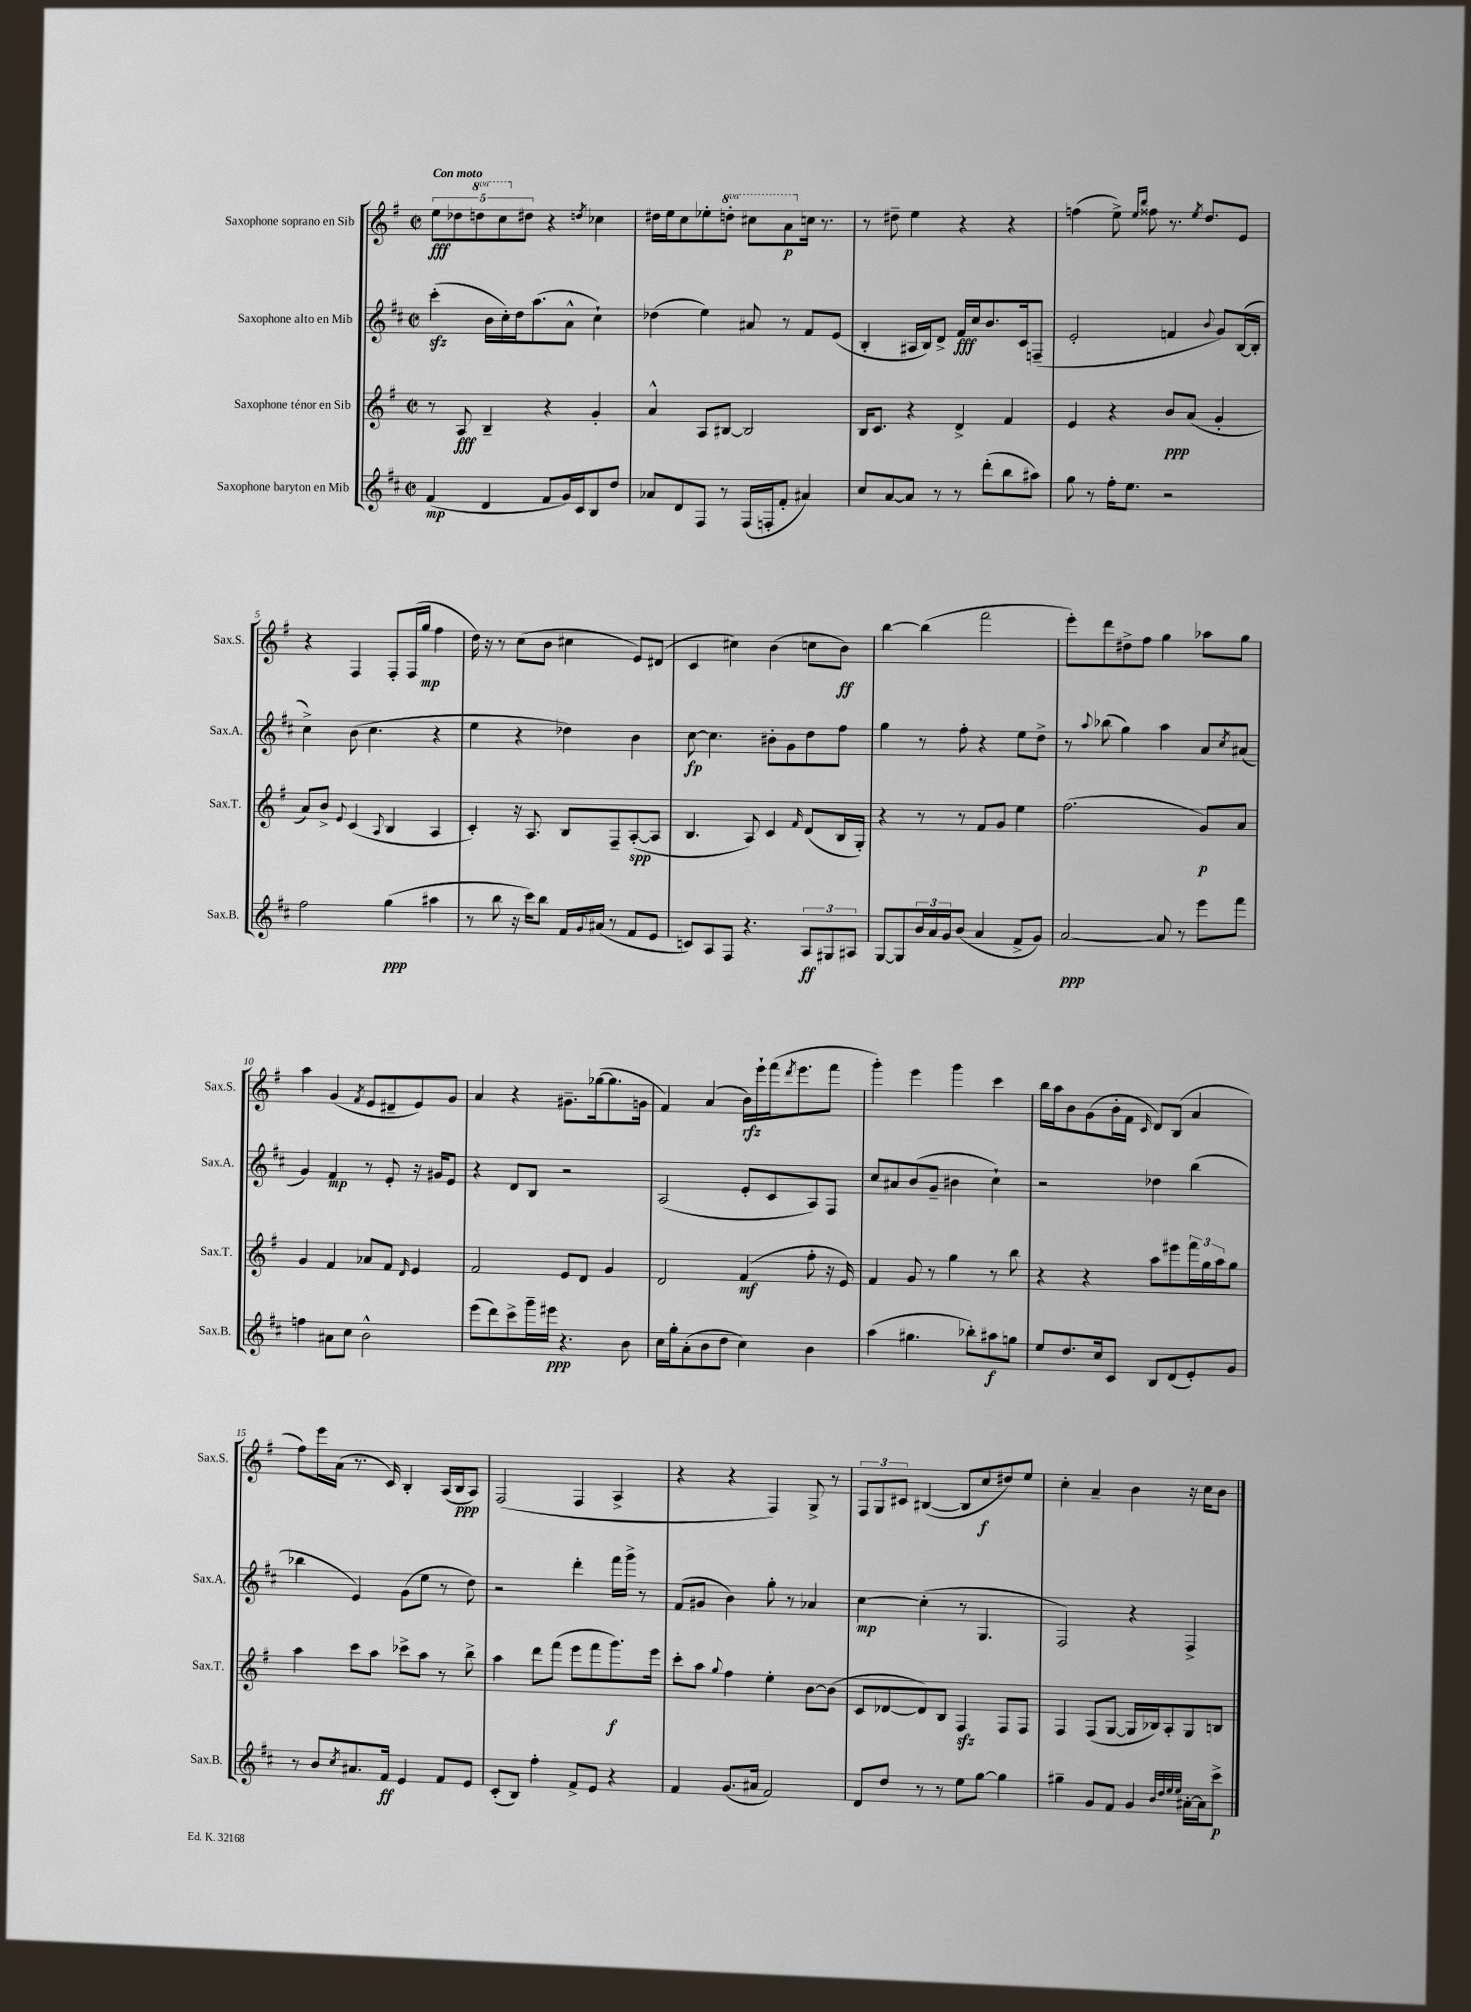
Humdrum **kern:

**kern	**kern	**kern	**kern
*staff4	*staff3	*staff2	*staff1
*clefG2	*clefG2	*clefG2	*clefG2
*k[f#c#]	*k[f#]	*k[f#c#]	*k[f#]
*M2/2	*M2/2	*M2/2	*M2/2
*met(c|)	*met(c|)	*met(c|)	*met(c|)
(4f#/	8r	(4ccc#'\	10ee\L
.	.	.	10dd-\
.	8A/	.	.
.	.	.	10ddd\
4d/	4B~/	16b\LL	.
.	.	.	10ccc\
.	.	16cc#'\)	.
.	.	16dd\J	.
.	.	.	10dd#\J
.	.	(8.aa\	.
8f#/L	4r	.	4r
16g/L)	.	8a^^\J	.
16c#/J	.	.	.
.	.	.	8qdd/
8B/	4g'/	4cc#`\)	4cc-\
8dd/J	.	.	.
=	=	=	=
8a-/L	4a^^/	(4dd-\	16dd#\LL
.	.	.	16ee\J
8d/	.	.	8cc\
8F#/J	8A/L	4ee\)	8ee-'\
8r	[8B#/J	.	8ddd'\J
(16F#/LL	2B#/]	8a#/	8ccc#\L
16F'/J	.	.	.
8f#'/J	.	8r	8aa\
4a#/)	.	8f#/L	16cc\Jk
.	.	.	8.r
.	.	(8e/J	.
=	=	=	=
8cc#/L	16B/LK	4B'/	8r
.	8.c/J	.	.
[8a/	.	.	8dd#~\
8a/]J	4r	16A#/LL	4ee\
.	.	16B/J)	.
8r	.	8d^/J	.
8r	4d^/	16f#/LL	4r
.	.	16cc#/J	.
(8ddd'\L	.	8.b/	.
8bb\	4f#/	.	4r
.	.	16c#/k	.
8aa#\J)	.	(8F~/J	.
=	=	=	=
8gg\	4e/	2e'/	(4ff\
8r	.	.	.
16ff#'\LK	4r	.	8ee^\)
8.ee\J	.	.	.
.	.	.	16qqee/LL
.	.	.	16qqbb/JJ
.	.	.	8ff##\
2r	8b/L	4f/	8.r
.	(8a/J	.	.
.	.	.	8qee/
.	.	.	8.dd/L
.	.	8qqb/	.
.	4g'/	8g/L)	.
.	.	([16B/L	8e/J
.	.	16B'/]JJ	.
=	=	=	=
2ff#\	8a/L)	4cc#^\)	4r
.	8b^/J	.	.
.	8qqe/	.	.
.	(4c/	(8b\	4F#/
.	.	4.cc#\	.
.	8qqA/	.	.
(4gg\	4B/	.	8F#'/L
.	.	.	(16F#/L
.	.	.	16gg/JJ
4aa#\	4A/	4r	4ff#\
=	=	=	=
8r	4c'/)	4ee\	16dd\)
.	.	.	16r
8bb\	.	.	8r
16r	16r	4r	(8cc\L
16ccc#\LK)	8.A/	.	.
8bb\J	.	.	8b\J
16f#/LL	8B/L	4dd-\)	4cc#\
8qqg/	.	.	.
(16a#/JJ	.	.	.
8r	8F#~/	.	.
8f#/L	([8A'/	4b\	8e/L)
8e/J	8A/]J	.	(8d#/J
=	=	=	=
8c/L)	4.B/	[8cc#\	4c/
8A/	.	4.cc#\]	.
8F#/J	.	.	4cc#\)
4.r	8A/)	.	.
.	4c/	8b#'\L	(4b\
.	.	8g\	.
.	16qqf#/	.	.
12A/L	(8d/L	8dd\	8cc\L
12G#/	.	.	.
.	16B/L	8ff#\J	8b\J)
12A#/J	.	.	.
.	16G'/JJ)	.	.
=	=	=	=
[8G/L	4r	4gg\	[4bb\
8G/]	.	.	.
24b/L	8r	8r	(4bb\]
24a/	.	.	.
24g/J	.	.	.
(8b/J	8r	8ff#'\	.
4a/	8f#/L	4r	2fff#\
.	8g/J	.	.
8f#^/L	4ee\	8ee\L	.
8g/J)	.	8dd^\J	.
=	=	=	=
[2a/	(2.ff#\	8r	8eee'\L)
.	.	8qqaa/	.
.	.	(8bb-\	8ddd\
.	.	4gg\)	8dd#^\
.	.	.	8ff#\J
8a/]	.	4aa\	4gg\
8r	.	.	.
8eee\L	8g/L)	8a/L	8aa-\L
.	.	8qcc#/	.
8fff#\J	8a/J	(8a#/J	8gg\J
=	=	=	=
4ff\	4g/	4g/)	4aa\
8a#\L	4f#/	4f#/	(4g/
8cc#\J	.	.	.
.	.	.	8qf#/
2b^^\	8a-/L	8r	8e/L
.	8f#/J	8e'/	8d#~/
.	16qqd/	.	.
.	4e/	16r	8e/)
.	.	16g#/LK	.
.	.	8e/J	8g/J
=	=	=	=
(8eee\L	2f#/	4r	4a/
8ddd\)	.	.	.
8ccc#^\	.	8d/L	4r
16ggg~\L	.	8B/J	.
16eee#\JJ	.	.	.
4.r	8e/L	2r	8.g#~\L
.	8d/J	.	.
.	.	.	([16gg-\k
.	4g/	.	8.gg-\]
8b\	.	.	.
.	.	.	16g\Jk
=	=	=	=
16cc#\LL	2d/	(2A/	4f#/)
16gg'\J	.	.	.
(8a'\	.	.	.
8b\	.	.	(4a/
8dd\J	.	.	.
4cc#\)	(4f#/	8e'/L	16b\LL)
.	.	.	16eee`\
.	.	8c#/	(16fff#\J
.	.	.	8qddd/
.	.	.	8.eee\
4b\	8ff#'\	8A/)	.
.	16r	8F#/J	8fff#\J
.	16e/)	.	.
=	=	=	=
(4aa\	4f#/	8cc#/L	4ggg'\)
.	.	8a#/	.
4.gg#\	8g/	(8b/	4eee\
.	8r	8g~/J	.
.	4gg\	4b#\	4ggg\
8bb-'\L)	.	.	.
8aa#\	8r	4cc#`\)	4ccc\
8gg\J	8bb\	.	.
=	=	=	=
8ee/L	4r	2r	16bb\LL
.	.	.	16aa\J
8.dd/	.	.	8b\
.	4r	.	(8g\
16cc#/k	.	.	.
8c#/J	.	.	16b'\L
.	.	.	16f#\JJ
.	.	.	16qqc/
8B/L	8aa\L	4dd-\	8d/L)
(8d/	8eee#\	.	(8B/J
8e'/)	24fff#\L	(4bb\	4a/
.	24gg\	.	.
.	24aa\J	.	.
8g/J	8gg\J	.	.
=	=	=	=
8r	4aa\	4bb-\	8ff#\L)
8b/L	.	.	16eee\L
.	.	.	(16a\JJ
8qcc#/	.	.	.
8.a#/	8ccc\L	4e/)	8.r
.	8aa\J	.	.
16f#/Jk	.	.	16c/)
4e/	8ccc-^\L	(8g\L	4B'/
.	8aa\J	8ee\J	.
8f#/L	8r	8r	(16A/LL
.	.	.	16B/J
8e/J	8bb^\	8dd\)	8A/J)
=	=	=	=
(8c#'/L	4aa\	2r	(2F#/
8B/J)	.	.	.
4ff#'\	8ddd\L	.	.
.	(8fff#\J	.	.
8f#^/L	8eee\L	4ddd'\	4F#/
8e/J	8fff#\	.	.
4r	8.ggg\)	16fff#\LL	4A^/
.	.	16ggg^\JJ	.
.	.	8r	.
.	16eee\Jk	.	.
=	=	=	=
4f#/	8ccc'\L	(8f#/L	4r
.	8aa\J	8g#/J	.
.	8qqgg/	.	.
(8.g/L	4ff#\	4b\)	4r
16a#/Jk	.	.	.
2f#/)	4ee'\	8gg'\	4F#/)
.	.	8r	.
.	[8b\L	4a-/	8G^/
.	(8b\]J	.	8r
=	=	=	=
8d/L	8c/L	[4cc#\	12F#/L
.	.	.	12G/
8dd/J	[8d-/	.	.
.	.	.	12c#/J
8r	8d-/])	(4cc#'\]	([4B#/
8r	8B/J	.	.
8ee\L	4F#/	8r	8B#/]L
[8gg\J	.	4.G/	8cc/
4gg\]	8F#/L	.	8dd#/)
.	8F#/J	.	8ee/J
=	=	=	=
4gg#~\	4F#/	2F#/)	4cc'\
8g/L	(8F#/L	.	4a~/
8f#/J	[8G/J	.	.
4g/	16G/]LL	4r	4b\
.	16B-/J)	.	.
.	8A'/	.	.
32qqb/LLL	.	.	.
32qqdd/	.	.	.
32qqee/	.	.	.
32qqee/JJJ	.	.	.
[16a#'\LL	8G/	4F#^/	16r
16a#\]J	.	.	16cc\LK
8ccc#^\J	8B/J	.	8b\J
==	==	==	==
*-	*-	*-	*-
